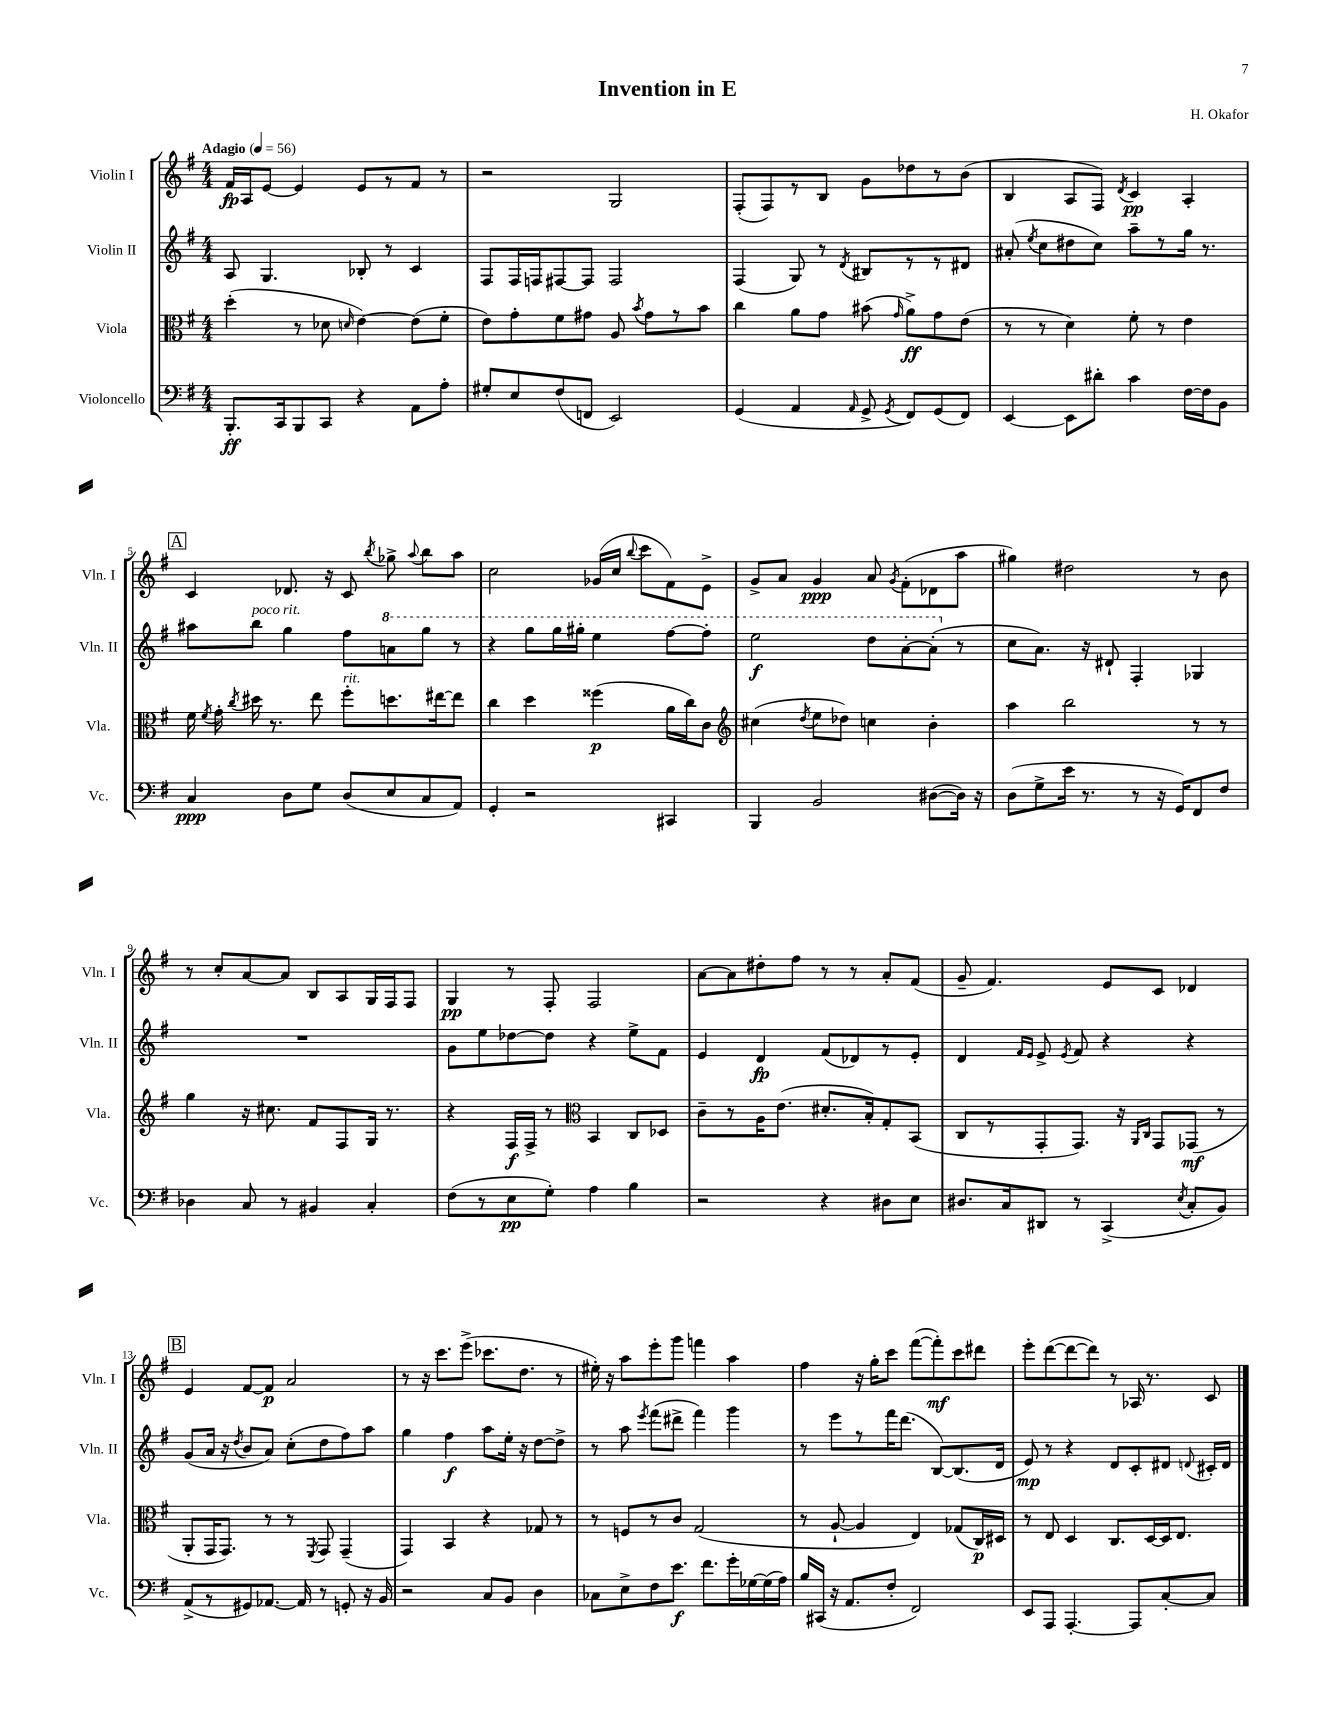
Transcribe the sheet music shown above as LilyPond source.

\header { title = "Invention in E" composer = "H. Okafor" }
<<
\new StaffGroup <<
\new Staff = "s0" \with { instrumentName = "Violin I" shortInstrumentName = "Vln. I" } {
    \clef treble \key g \major \numericTimeSignature \time 4/4 \tempo "Adagio" 4 = 56
    \autoBeamOff fis'16[\fp a16 e'8]~ e'4 e'8[ r8 fis'8] r8 |
    r2 g2 |
    fis8[-.( fis8) r8 b8] g'8[ des''8 r8 b'8]( |
    b4 a8[ fis8]) \acciaccatura { d'8 } c'4\pp a4-. |
    \mark \markup { \box "A" } c'4 des'8. r16 c'8 \acciaccatura { b''8 } ges''8-> \appoggiatura { a''8 } b''8[ a''8] |
    c''2 ges'16[( c''16] \appoggiatura { b''8 } c'''8[ fis'8) e'8]-> |
    g'8[-> a'8] g'4\ppp a'8 \acciaccatura { g'8 } fis'8[-.( des'8 a''8] |
    gis''4) dis''2 r8 b'8 |
    r8 c''8[-. a'8~ a'8] b8[ a8 g16 fis16 fis8] |
    g4\pp r8 fis8-. fis2 |
    a'8[~ a'8 dis''8-. fis''8] r8 r8 a'8[-. fis'8]( |
    g'8-- fis'4.) e'8[ c'8] des'4 |
    \mark \markup { \box "B" } e'4 fis'8[~ fis'8]\p a'2 |
    r8 r16 c'''8.[ e'''8]->( ces'''8.[ d''8.] r8 |
    eis''16-.) r16 a''8[ e'''8-. g'''8] f'''4 a''4 |
    fis''4 r16 g''16[-. c'''8] fis'''8[~( fis'''8-.\mf) c'''8 dis'''8] |
    e'''8[-. d'''8~( d'''8~ d'''8]) r8 aes16 r8. c'8 \bar "|." |
}
\new Staff = "s1" \with { instrumentName = "Violin II" shortInstrumentName = "Vln. II" } {
    \clef treble \key g \major \numericTimeSignature \time 4/4
    \autoBeamOff a8 g4. bes8-. r8 c'4 |
    fis8[ fis16 f16 fis8~ fis8] fis2 |
    fis4( g8) r8 \acciaccatura { d'8 } bis8[ r8 r8 dis'8] |
    ais'8-.( \acciaccatura { e''8 } c''8[ dis''8 c''8]) a''8[-- r8 g''16] r8. |
    \mark \markup { \box "A" } ais''8[ b''8]^\markup { \italic "poco rit." } g''4 fis''8[ \ottava #1 a''8 g'''8] r8 |
    r4 g'''8[ g'''16 gis'''16]-. e'''4 fis'''8[~ fis'''8]-. |
    e'''2\f d'''8[ a''8~-. a''8]-.( \ottava #0 r8 |
    c''8[ a'8.]) r16 dis'8-! fis4-. ges4 |
    R1 |
    g'8[ e''8 des''8~ des''8] r4 e''8[-> fis'8] |
    e'4 d'4\fp fis'8[( des'8) r8 e'8]-. |
    d'4 \grace { fis'16[ e'16] } e'8-> \acciaccatura { e'8 } fis'8 r4 r4 |
    \mark \markup { \box "B" } g'8[( a'16] r16 \acciaccatura { d''8 } b'8[ a'8]) c''8[-.( d''8 fis''8) a''8] |
    g''4 fis''4\f a''8[ e''16]-. r16 d''8[~ d''8]-> |
    r8 a''8 \acciaccatura { e'''8 } fis'''8[( dis'''8]-> fis'''4) g'''4 |
    r8 e'''8[ r8 fis'''16 d'''8.]( b8[~) b8.( d'16] |
    e'8\mp) r8 r4 d'8[ c'8-. dis'8] \appoggiatura { d'8 } cis'16[-. d'16] \bar "|." |
}
\new Staff = "s2" \with { instrumentName = "Viola" shortInstrumentName = "Vla." } {
    \clef alto \key g \major \numericTimeSignature \time 4/4
    \autoBeamOff d''4-.( r8 des'8 \grace { d'16 } e'4~) e'8[( fis'8]-. |
    e'8[) g'8-. fis'8 gis'8] a8 \acciaccatura { b'8 } gis'8[ r8 b'8] |
    c''4 a'8[ g'8] bis'8( \grace { g'16 } a'8[->\ff) g'8 e'8]( |
    r8 r8 d'4) fis'8-. r8 e'4 |
    \mark \markup { \box "A" } fis'16 \acciaccatura { fis'8 } g'16-. \acciaccatura { c''8 } dis''16 r8. e''8 fis''8[-.^\markup { \italic "rit." } d''8. eis''16~ eis''8] |
    c''4 d''4 fisis''4\p( a'16[ c''16) c'8] |
    \clef treble cis''4( \acciaccatura { d''8 } e''8[ des''8]) c''4 b'4-. |
    a''4 b''2 r8 r8 |
    g''4 r16 cis''8. fis'8[ fis8 g16] r8. |
    r4 fis16[\f fis16]-> r8 \clef alto b,4 c8[ des8] |
    c'8[-- r8 a16 e'8.]( dis'8.[-. b16-.) g8-. b,8]( |
    c8[ r8 g,8-. g,8.]) r16 \grace { a,16[ c16] } g,8[ ges,8]\mf( r8 |
    \mark \markup { \box "B" } a,8[-. g,16 g,8.]) r8 r8 \acciaccatura { fis,8 } g,8 g,4--( |
    g,4) b,4 r4 ges8 r8 |
    r8 f8[ r8 c'8] g2( |
    r8 a8~-! a4 e4) ges8[( c16\p) dis16] |
    r8 e8 d4 c8.[ d16~ d16 e8.] \bar "|." |
}
\new Staff = "s3" \with { instrumentName = "Violoncello" shortInstrumentName = "Vc." } {
    \clef bass \key g \major \numericTimeSignature \time 4/4
    \autoBeamOff b,,8.[-.\ff c,16 b,,8 c,8] r4 a,8[ a8]-. |
    gis8[-. e8 fis8( f,8] e,2) |
    g,4( a,4 \grace { a,16 } g,8-> \acciaccatura { g,8 } fis,8[) g,8( fis,8]) |
    e,4~ e,8[ dis'8]-. c'4 fis16[~ fis16 b,8] |
    \mark \markup { \box "A" } c4\ppp d8[ g8] d8[( e8 c8 a,8]) |
    g,4-. r2 cis,4 |
    b,,4 b,2 dis8[~( dis16]) r16 |
    d8[( g8-> e'16] r8. r8 r16 g,16[) fis,8 fis8] |
    des4 c8 r8 bis,4 c4-. |
    fis8[( r8 e8\pp g8]-.) a4 b4 |
    r2 r4 dis8[ e8] |
    dis8.[ c16 dis,8] r8 c,4->( \acciaccatura { e8 } c8[-. b,8]) |
    \mark \markup { \box "B" } a,8[->( r8 gis,8) aes,8.]~ aes,16 r8 g,8-. r16 b,16 |
    r2 c8[ b,8] d4 |
    ces8[ e8-> fis8 e'8.]\f fis'8.[ g'16-. ges16~ ges16( a16]) |
    b16[ cis,16]( r16 a,8.[ fis8]-. fis,2) |
    e,8[ a,,8] a,,4.~-. a,,8[ c8~-. c8] \bar "|." |
}
>>
>>
